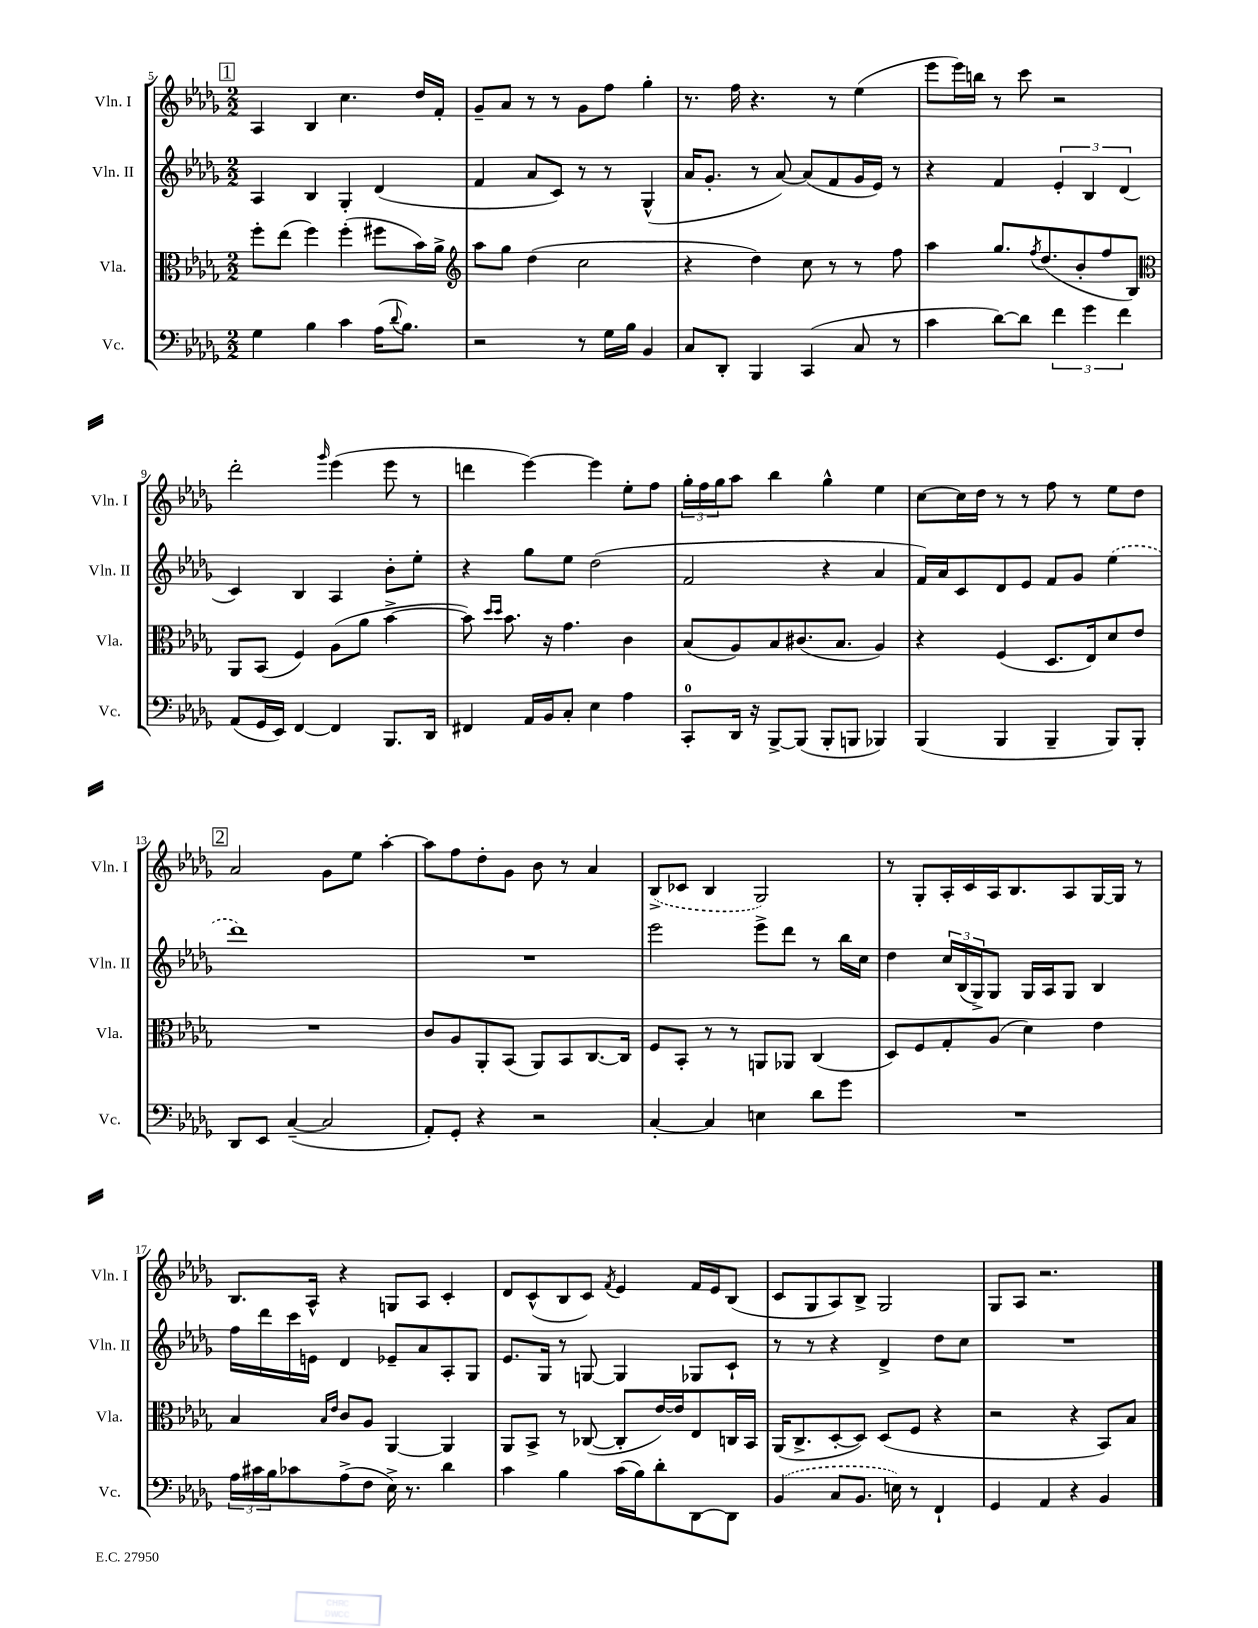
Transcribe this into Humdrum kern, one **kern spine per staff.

**kern	**kern	**kern	**kern
*staff4	*staff3	*staff2	*staff1
*clefF4	*clefC3	*clefG2	*clefG2
*k[b-e-a-d-g-]	*k[b-e-a-d-g-]	*k[b-e-a-d-g-]	*k[b-e-a-d-g-]
*M2/2	*M2/2	*M2/2	*M2/2
4G-	8ff'	4A-	4A-
.	(8ee-	.	.
4B-	4ff)	4B-	4B-
4c	(4ff'	4G-'	4.cc
(16A-	8ff#	(4d-	.
8qqd-	.	.	.
8.B-)	.	.	.
.	16b-)	.	16dd-
.	16a-^	.	16f'
=	=	=	=
*	*clefG2	*	*
2r	8aa-	4f	8g-~
.	8gg-	.	8a-
.	(4dd-	8a-	8r
.	.	8c)	8r
8r	2cc	8r	8g-
16G-	.	8r	8ff
16B-	.	.	.
4BB-	.	(4G-^^	4gg-'
=	=	=	=
8C	4r	16a-	8.r
.	.	8.g-'	.
8DD-'	.	.	.
.	.	.	16ff
4BBB-	4dd-)	8r	4.r
.	.	[8a-)	.
(4CC	8cc	(8a-]	.
.	8r	8f	8r
8C	8r	16g-	(4ee-
.	.	16e-)	.
8r	8ff	8r	.
=	=	=	=
4c	4aa-	4r	8eee-
.	.	.	16eee-)
.	.	.	16bb
[8d-)	8.gg-	4f	8r
8d-]	.	.	8ccc
.	8qff	.	.
.	(8.dd-	.	.
6f	.	6e-'	2r
.	8b-'	.	.
6g-	.	6B-	.
.	8ff	.	.
6f	.	(6d-	.
.	8B-)	.	.
=	=	=	=
*	*clefC3	*	*
(8AA-	8AA-	4c)	2ddd-'
16GG-	(8BB-	.	.
16EE-)	.	.	.
[4FF	4F)	4B-	.
.	.	.	16qqggg-
4FF]	(8A-	4A-	(4eee-
.	8a-	.	.
8.BBB-	[4b-^	8b-'	8eee-
.	.	8ee-'	8r
16DD-	.	.	.
=	=	=	=
4FF#	8b-])	4r	4ddd
.	16qqdd-	.	.
.	16qqdd-	.	.
.	8.b-	.	.
16AA-	.	8gg-	[4eee-)
16BB-	16r	.	.
8C'	4.g-	8ee-	.
4E-	.	(2dd-	4eee-]
4A-	4c	.	8ee-'
.	.	.	8ff
=	=	=	=
8CC'	(8B-	2f	24gg-'
.	.	.	24ff
.	.	.	24gg-
16DD-	8A-)	.	8aa-
16r	.	.	.
[8BBB-^	8B-	.	4bb-
(8BBB-]	(8.c#	.	.
8BBB-'	.	4r	4gg-^^
.	8.B-	.	.
8BBB	.	.	.
4BBB-)	4A-)	4a-	4ee-
=	=	=	=
(4BBB-	4r	16f)	[8cc
.	.	16a-	.
.	.	8c	16cc]
.	.	.	16dd-
4BBB-	(4F	8d-	8r
.	.	8e-	8r
4BBB-~	8.D-	8f	8ff
.	.	8g-	8r
.	16E-)	.	.
8BBB-)	8d-	(4ee-	8ee-
8BBB-'	8e-	.	8dd-
=	=	=	=
8DD-	1r	1ddd-)	2a-
8EE-	.	.	.
([4C~	.	.	.
2C]	.	.	8g-
.	.	.	8ee-
.	.	.	[4aa-'
=	=	=	=
8AA-')	8c	1r	8aa-]
8GG-'	8A-	.	8ff
4r	8AA-'	.	8dd-'
.	(8BB-	.	8g-
2r	8AA-)	.	8b-
.	8BB-	.	8r
.	[8.C	.	4a-
.	16C]	.	.
=	=	=	=
[4C'	8F	2eee-	(8B-^
.	8BB-'	.	8c-
4C]	8r	.	4B-
.	8r	.	.
4E	8AA	8eee-^	2G-)
.	8AA-	8ddd-	.
8d-	(4C	8r	.
8g-	.	16bb-	.
.	.	16cc	.
=	=	=	=
1r	8D-)	4dd-	8r
.	8F	.	8G-'
.	8G-'	24cc	16A-'
.	.	(24B-	.
.	.	.	16c
.	.	24G-^)	.
.	(8A-	8G-	16A-
.	.	.	8.B-
.	4d-)	16G-	.
.	.	16A-	.
.	.	8G-	8A-
.	4e-	4B-	[16G-
.	.	.	16G-]
.	.	.	8r
=	=	=	=
24A-	4B-	16ff	8.B-
24c#	.	.	.
.	.	16ddd-	.
24B-	.	.	.
8c-	.	16ccc	.
.	.	16e	16A-^^
.	16qqB-	.	.
.	16qqe-	.	.
(8A-^	8c	4d-	4r
8F	8A-	.	.
16E-^)	[4AA-	8e-~	8G
8.r	.	.	.
.	.	8a-	8A-
4d-	4AA-]	8A-'	4c'
.	.	8G-	.
=	=	=	=
4c	8AA-	8.e-	8d-
.	8BB-^	.	(8c^^
.	.	16G-	.
4B-	8r	8r	8B-
.	([8C-	[8G	8c)
.	.	.	8qf
(16c	8C-']	4G]	4e-
16B-)	.	.	.
8d-'	[16e-)	.	.
.	16e-]	.	.
[8DD-	8E-	8G-	16f
.	.	.	16e-
8DD-]	16C	8c`	(8B-
.	16BB-	.	.
=	=	=	=
(4BB-	(16AA-	8r	8c
.	8.C^	.	.
.	.	8r	8G-
8C	[8D-'	4r	8A-)
8.BB-	8D-])	.	8B-^
.	(8D-	4d-^	2G-
16E)	.	.	.
8r	8F	.	.
4FF`	4r	8dd-	.
.	.	8cc	.
=	=	=	=
4GG-	2r	1r	8G-
.	.	.	8A-
4AA-	.	.	2.r
4r	4r	.	.
4BB-	8BB-)	.	.
.	8B-	.	.
==	==	==	==
*-	*-	*-	*-
